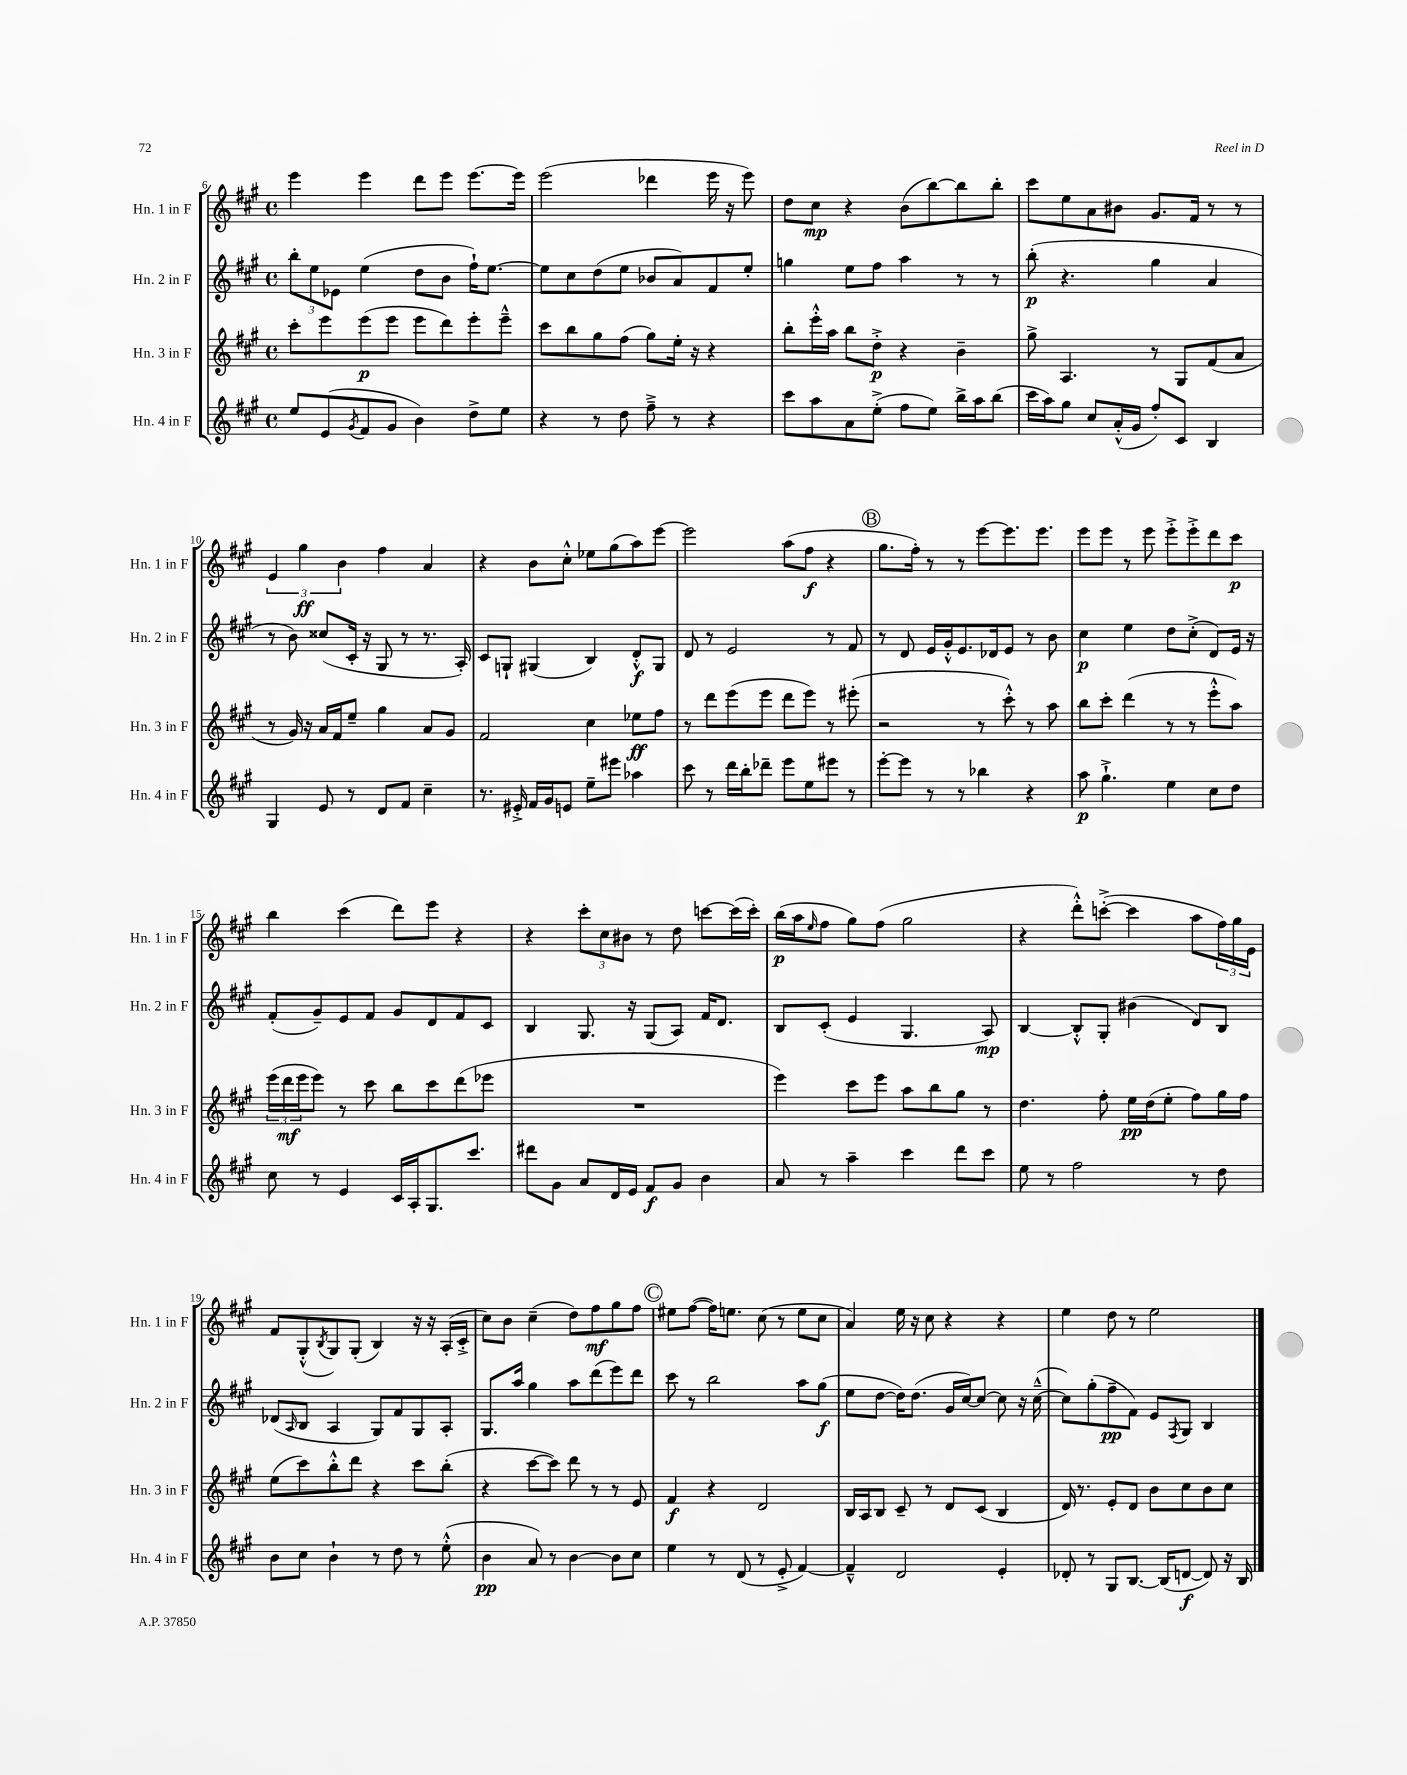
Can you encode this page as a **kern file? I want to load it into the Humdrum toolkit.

**kern	**kern	**kern	**kern
*staff4	*staff3	*staff2	*staff1
*clefG2	*clefG2	*clefG2	*clefG2
*k[f#c#g#]	*k[f#c#g#]	*k[f#c#g#]	*k[f#c#g#]
*M4/4	*M4/4	*M4/4	*M4/4
*met(c)	*met(c)	*met(c)	*met(c)
8ee	8ccc#'	12bb'	4eee
.	.	12ee	.
(8e	8eee	.	.
.	.	12e-	.
8qg#	.	.	.
8f#	(8eee	(4ee	4eee
8g#	8eee	.	.
4b)	8eee	8dd	8ddd
.	8ddd)	8b	8eee
8dd^	8eee'	16ff#`)	[8.eee
.	.	[8.ee	.
8ee	8eee~^^	.	.
.	.	.	16eee]
=	=	=	=
4r	8ccc#	8ee]	(2eee
.	8bb	8cc#	.
8r	8gg#	(8dd	.
8dd	(8ff#	8ee	.
8ff#~^	8gg#)	8b-	4ddd-
8r	16ee'	8a)	.
.	16r	.	.
4r	4r	8f#	16eee
.	.	.	16r
.	.	8ee'	8eee)
=	=	=	=
8ccc#	8bb'	4gg	8dd
8aa	16eee'^^	.	8cc#
.	16aa	.	.
8a	8bb	8ee	4r
(8ee'^	8dd'^	8ff#	.
8ff#	4r	4aa	(8b
8ee)	.	.	[8bb)
16bb^	4b~	8r	8bb]
16aa	.	.	.
(8bb	.	8r	8bb'
=	=	=	=
16ccc#	8gg#^	(8bb'	8ccc#
16aa)	.	.	.
8gg#	4.A	4.r	8ee
8cc#	.	.	8a
(16a'^^	.	.	8b#
16g#	.	.	.
8ff#')	8r	4gg#	8.g#
8c#	8G#	.	.
.	.	.	16f#
4B	(8f#	4a	8r
.	8a	.	8r
=	=	=	=
4G#	8r	8r	6e
.	16g#)	8b)	.
.	.	.	6gg#
.	16r	.	.
8e	16a	(8cc##	.
.	16f#	.	.
.	.	.	6b
8r	8ee~	16c#'	.
.	.	16r	.
8d	4gg#	8G#	4ff#
8f#	.	8r	.
4cc#~	8a	8.r	4a
.	8g#	.	.
.	.	16A')	.
=	=	=	=
8.r	2f#	8c#	4r
.	.	8G`	.
16e#'^	.	.	.
16f#	.	(4G#	8b
16g#	.	.	.
8e	.	.	8cc#'^^
8ee~	4cc#	4B)	8ee-
8eee#	.	.	(8gg#
4aa-	8ee-	8d'^^	8aa)
.	8ff#	8G#	[8eee
=	=	=	=
8ccc#	8r	8d	2eee]
8r	8ddd	8r	.
16ddd	(8eee	2e	.
16bb'	.	.	.
8ddd-~	8eee	.	.
8eee	8ddd	.	(8aa
8ee	8eee)	.	8ff#
8eee#	8r	8r	4r
8r	(8eee#'	8f#	.
=	=	=	=
[8eee'	2r	8r	8.gg#
8eee]	.	8d	.
.	.	.	16ff#')
8r	.	16e	8r
.	.	16g#'^^	.
8r	.	8.e	8r
4bb-	8r	.	[8eee
.	.	16d-	.
.	8ccc#'^^)	8e	8.eee]
4r	8r	8r	.
.	.	.	8.eee
.	8aa	8b	.
=	=	=	=
8aa	8bb	4cc#	8eee
4.gg#`^	8ccc#'	.	8eee
.	(4ddd	4ee	8r
.	.	.	8eee
4ee	8r	8dd	8eee'^
.	8r	(8cc#'^	8eee'^
8cc#	8eee'^^	8d)	8ddd
8dd	8aa)	16e	8ccc#
.	.	16r	.
=	=	=	=
8cc#	(24eee	(8f#'	4bb
.	24ddd	.	.
.	24eee	.	.
8r	8eee)	8g#~)	.
4e	8r	8e	(4ccc#
.	8ccc#	8f#	.
16c#	8bb	8g#	8ddd)
16A'	.	.	.
8.G#	8ccc#	8d	8eee
.	(8ddd	8f#	4r
8.ccc#	.	.	.
.	8eee-	8c#	.
=	=	=	=
8ddd#	1r	4B	4r
8g#	.	.	.
8a	.	8.G#	12ccc#'
.	.	.	12cc#
16d	.	.	.
.	.	.	12b#
16e	.	16r	.
8f#	.	(8G#	8r
8g#	.	8A)	8dd
4b	.	16f#	[8ccc
.	.	8.d	.
.	.	.	(16ccc]
.	.	.	16ccc')
=	=	=	=
8a	4eee)	8B	(16bb
.	.	.	16aa
.	.	.	16qqee
8r	.	(8c#'	8ff#
4aa~	8ccc#	4e	8gg#)
.	8eee	.	(8ff#
4ccc#	8aa	4.G#	2gg#
.	8bb	.	.
8ddd	8gg#	.	.
8ccc#	8r	8A)	.
=	=	=	=
8ee	4.dd	[4B	4r
8r	.	.	.
2ff#	.	8B'^^]	8ddd'^^)
.	8ff#'	8G#'	([8ccc'^
.	16ee	(4b#	4ccc]
.	(16dd	.	.
.	8ee'	.	.
8r	8ff#)	8d)	8aa
8dd	16gg#	8B	24ff#)
.	.	.	24gg#
.	16ff#	.	.
.	.	.	24e
=	=	=	=
8b	(8ee	(8d-	8f#
.	.	16qqA	.
8cc#	8ccc#)	8B	(8G#'^^
.	.	.	8qB
4b`	8bb'^^	4A	8G#)
.	8ddd	.	(8G#'
8r	4r	8G#)	4B)
8dd	.	8f#	.
8r	8ccc#	8G#	16r
.	.	.	16r
(8ee'^^	(8bb'	8A'	(16A'
.	.	.	16c#'^
=	=	=	=
4b	4r	8.G#	8cc#)
.	.	.	8b
.	.	16aa	.
8a)	[8ccc#	4gg#	(4cc#~
8r	8ccc#])	.	.
[4b	8ddd	8aa	8dd)
.	8r	(8ddd	8ff#
8b]	8r	8eee)	8gg#
8cc#	8e	8ddd	8ff#
=	=	=	=
4ee	4f#	8ccc#	8ee#
.	.	8r	([8ff#
8r	4r	2bb	16ff#])
.	.	.	8.ee
(8d	.	.	.
8r	2d	.	(8cc#
8e'^	.	.	8r
[4f#)	.	8aa	8ee
.	.	(8gg#	8cc#
=	=	=	=
4f#~^^]	16B	8ee	4a)
.	16A	.	.
.	8B	[8dd	.
2d	8c#~	16dd])	16ee
.	.	(8.dd	16r
.	8r	.	8cc#
.	8d	16g#	4r
.	.	[16cc#)	.
.	(8c#	8cc#_	.
4e'	4B	8cc#]	4r
.	.	16r	.
.	.	([16cc#~^^	.
=	=	=	=
8d-'	16d)	8cc#])	4ee
.	8.r	.	.
8r	.	(8gg#'	.
8G#	8e'	8ff#~	8dd
[8.B	8d	8f#)	8r
.	8b	8e	2ee
(16B]	.	.	.
.	.	8qF#	.
[8d	8cc#	8G#	.
8d])	8b	4B	.
16r	8cc#	.	.
16B	.	.	.
==	==	==	==
*-	*-	*-	*-
